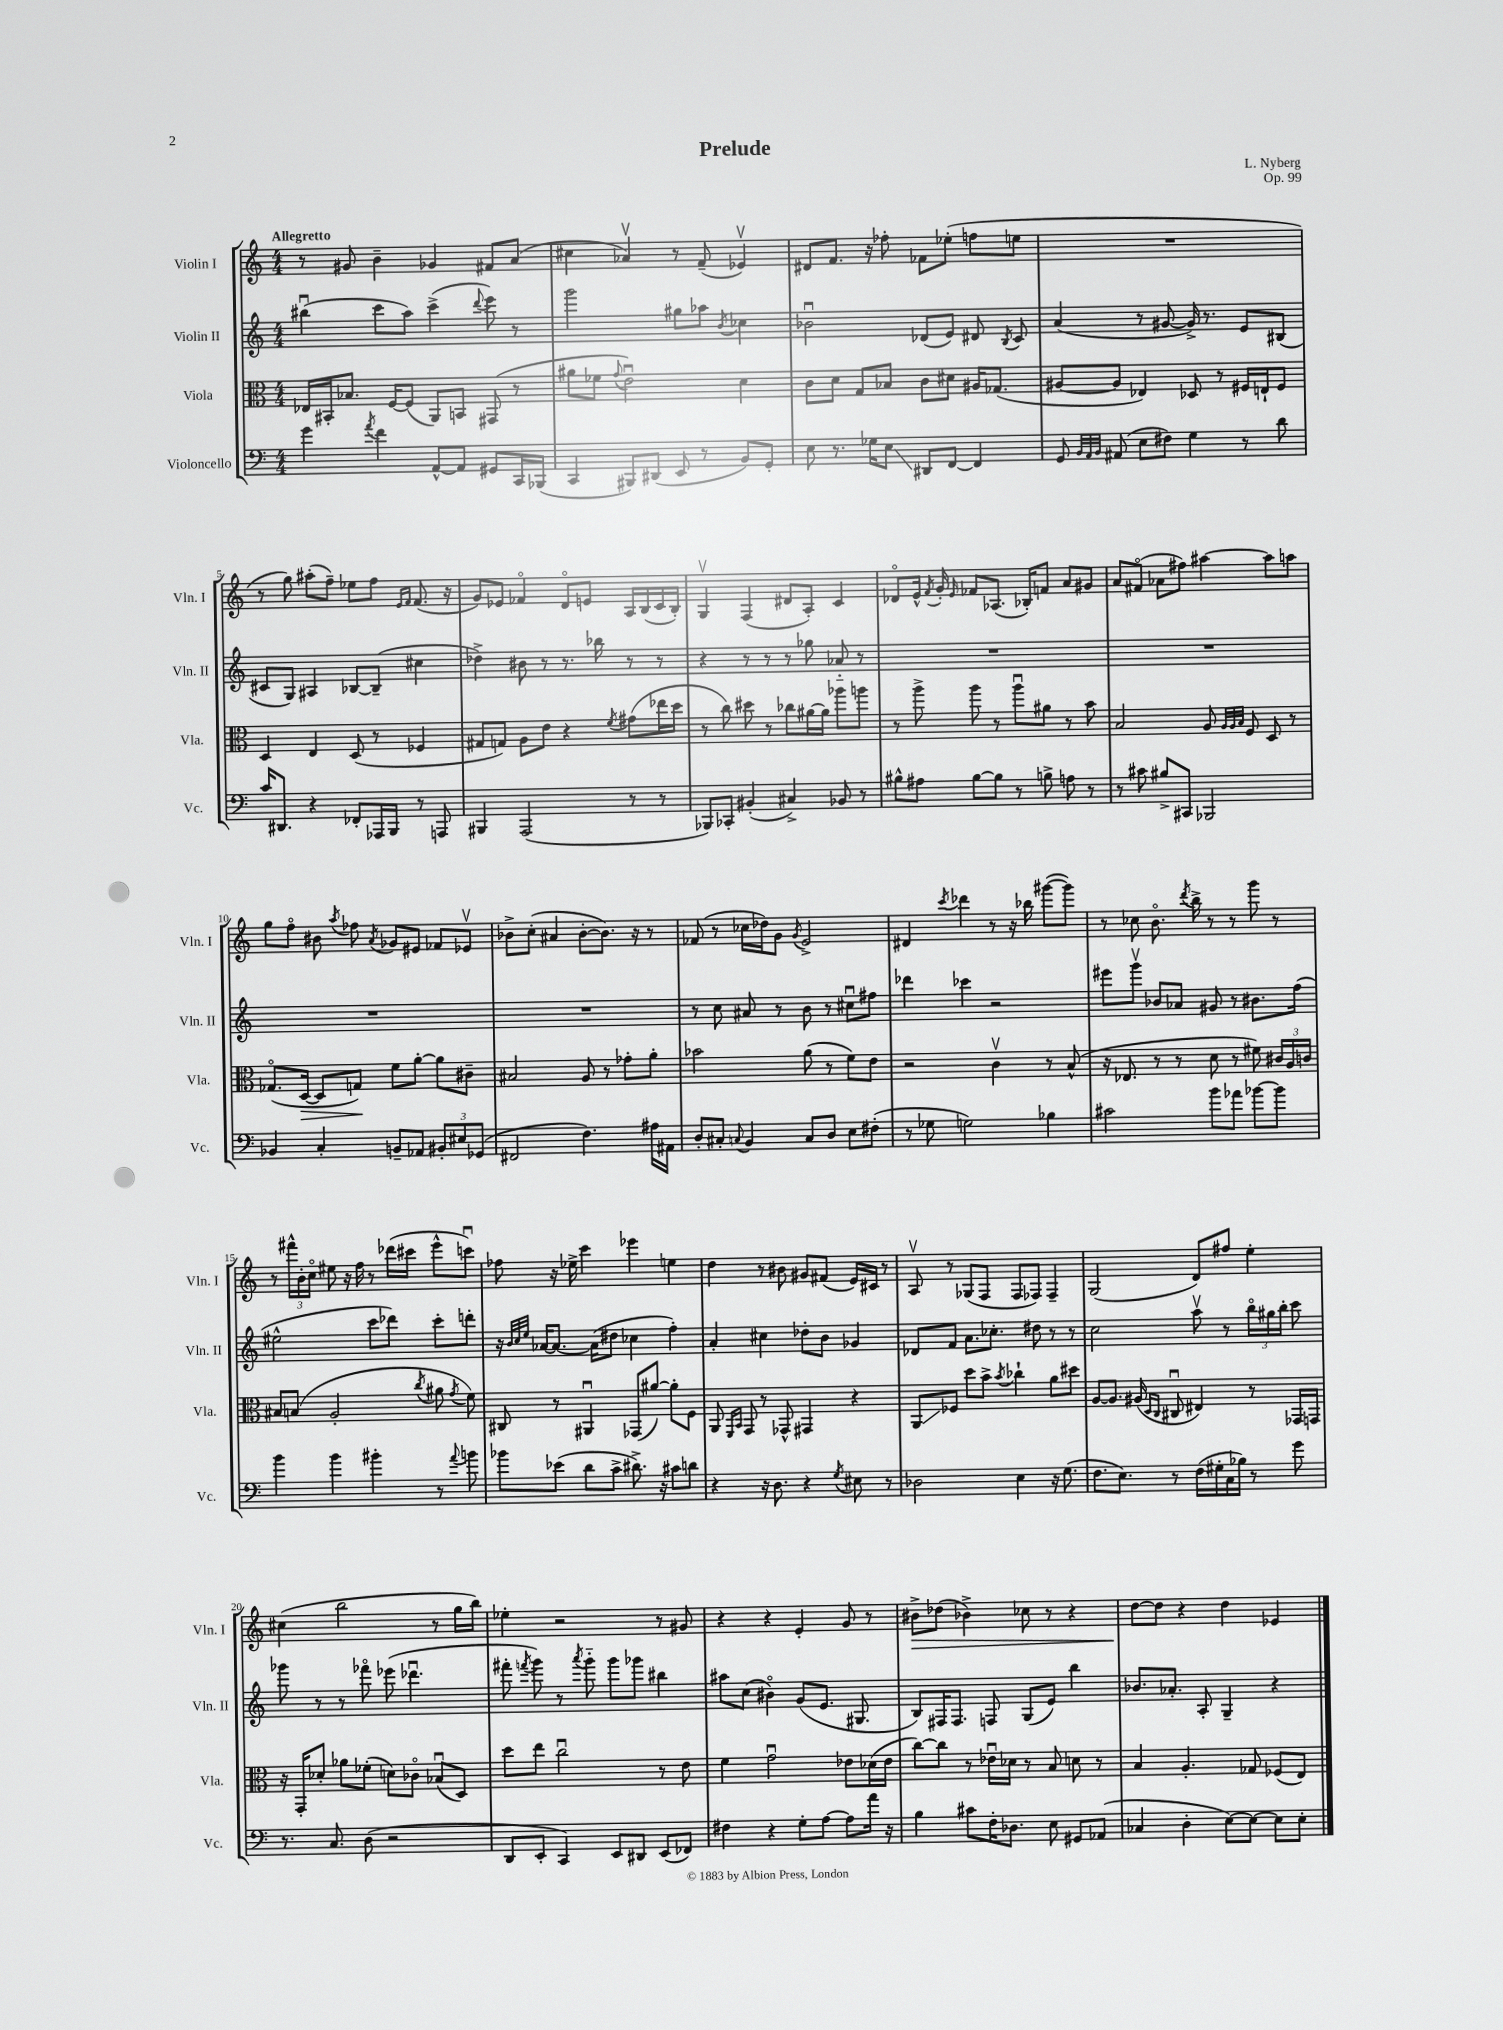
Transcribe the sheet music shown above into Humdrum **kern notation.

**kern	**kern	**kern	**kern
*staff4	*staff3	*staff2	*staff1
*clefF4	*clefC3	*clefG2	*clefG2
*k[]	*k[]	*k[]	*k[]
*M4/4	*M4/4	*M4/4	*M4/4
4g\	16E-/LL	(4bb#u\	8r
.	16BB#'/J	.	.
.	8.B-/J	.	8g#/
8qa/	.	.	.
4f\	.	8ccc\L	4b~\
.	[16F/LK	.	.
.	(8F/]J	8aa\J)	.
[8AA^^/L	8AA/L)	(4ccc^\	4g-/
8AA/]J	8BB/J	.	.
.	.	8qqddd/	.
8GG#/L	(8GG#/	8eee\)	8f#/L
16CC/L	8r	8r	(8a/J
(16BBB-/JJ	.	.	.
=	=	=	=
4CC/	8a#\L	2ggg\	4cc#\
.	8f-\J	.	.
.	8qqg/	.	.
8BBB#/L)	2eu\)	.	4a-v/)
(8DD#/J	.	.	.
8EE/	.	8gg#\L	8r
8r	.	8aa-\J	(8f~/
.	.	8qb/	.
8BB/L)	4d\	4cc-\	4e-v/)
8GG'/J	.	.	.
=	=	=	=
8E\	8c\L	2b-u\	8d#/L
8.r	8d\J	.	8.f/J
.	8G/L	.	.
16G-\LK	.	.	16r
8E\J	8B-/J	.	8ff-'\
8DD#/L	8c\L	(8d-/L	8f-\L
[8FF/J	8d#\J	8e/J)	(8ee-'\J
4FF/]	16A#/LK	8d#/	8ff\L
.	(8.G-/J	.	.
.	.	8qB/	.
.	.	8c/	8ee\J
=	=	=	=
8GG/	[8A#/L	(4a/	1r
32qqBB/LLL	.	.	.
32qqAA/	.	.	.
32qqBB/JJJ	.	.	.
(8AA#/	8A#/]J	.	.
8E\L	4E-/)	8r	.
8F#\J)	.	[8g#/	.
4G\	8D-/	16g#^/])	.
.	.	8.r	.
.	8r	.	.
8r	16F#/LL	8e/L	.
.	16E`/J	.	.
8d\	8F#/J	(8B#/J	.
=	=	=	=
16c/LK	4D/	8c#/L	8r
8.DD#/J	.	.	.
.	.	8G/J)	8gg\)
4r	4E/	4A#/	(8aa#'\L
.	.	.	8ff~\J)
8FF-'/L	(8D/	[8B-/L	8ee-\L
16AAA-/L	8r	(8B-~/]J	8ff\J
16BBB/JJ	.	.	.
.	.	.	16qqe/LL
.	.	.	16qqf/JJ
8r	4F-/	4cc#\	(8.f/
8AAA/	.	.	.
.	.	.	16r
=	=	=	=
4BBB#/	8G#/L	4dd-^\)	8g/L)
.	8G/J)	.	8e-/J
(2AAA/	8A\L	8b#\	4f-o/
.	8e\J	8r	.
.	4r	8.r	8do/L
.	.	.	8e/J
.	.	16bb-\	.
.	8qf/	.	.
8r	(8g#\L	8r	16A/LL
.	.	.	(16B/
8r	16ee-\L	8r	16c/
.	16dd\JJ	.	16B'/JJ)
=	=	=	=
8BBB-/L)	8r	4r	4Gv/
8CC-'/J	8cc\)	.	.
(4BB#'/	8dd#\	8r	(4F/
.	8r	8r	.
4C#^/)	8cc-\L	8r	8d#/L
.	[16a#\L	8gg-\	8A'/J)
.	16a#\]JJ	.	.
8BB-/	8aa-\L	8a-'~/	4c/
8r	8aa\J	8r	.
=	=	=	=
8B#^^\L	8r	1r	8d-o/L
8A#\J	8aa^\	.	16e^^/Jk
.	.	.	8qf/
.	.	.	16g'/
.	.	.	16qqe/
[8B#\L	8aa\	.	8f-/L
8B#\]J	8r	.	(8.A-/J
8r	8aau\L	.	.
.	.	.	16B-'/LK)
8B^\	8a#\J	.	8f/J
8A\	8r	.	8a/L
8r	8b\	.	8g#/J
=	=	=	=
8r	2B/	1r	8a/L
8c#\	.	.	(8f#o/J
8B#^/L	.	.	8a-\L
8CC#/J	.	.	8ff#\J)
2BBB-/	8A/	.	[4aa#\
.	32qqA/LLL	.	.
.	32qqA/	.	.
.	32qqB/JJJ	.	.
.	8F/	.	.
.	8D/	.	8aa#\]L
.	8r	.	8aa\J
=	=	=	=
4BB-/	(8.G-o/L	1r	8gg\L
.	.	.	8ffo\J
.	[16D/Jk	.	.
4C'/	8D/]L	.	8b#\
.	.	.	8qaa/
.	8G/J)	.	8ff-\
.	.	.	8qa/
8BB~/L	8f\L	.	8g-/L
8AA-/J	[8a'\J	.	8e#/J
12BB#'/L	8a\]L	.	8f-/L
12E#/	.	.	.
.	8c#~\J	.	8e-v/J
(12GG-/J	.	.	.
=	=	=	=
2FF#/	2B#/	1r	8b-^\L
.	.	.	(8cc'\J
.	.	.	4a#/
4.F\)	8A/	.	[8b-'\L
.	8r	.	8.b-\]J)
.	8g-'\L	.	.
.	.	.	16r
16A#\LL	8a'\J	.	8r
16AA#\JJ	.	.	.
=	=	=	=
8D'/L	2b-\	8r	(8f-/
8C#'/J	.	8cc\	8r
8qqC/	.	.	.
4BB/	.	8a#/	16cc-\LL
.	.	.	16dd-\J)
.	.	8r	8g\J
.	.	.	8qg/
8C/L	(8a\	8b\	2e^/
8D/J	8r	8r	.
8E\L	8f\L)	8cc#u\L	.
(8F#'\J	8e\J	8ff#\J	.
=	=	=	=
8r	2r	4ddd-\	4d#/
8G-\	.	.	.
.	.	.	8qccc/
2G\)	.	4ccc-\	4ddd-\
.	4cv\	2r	8r
.	.	.	16r
.	.	.	16bb-\
4B-\	8r	.	([8ggg#\L
.	(8B^^/	.	8ggg#\]J)
=	=	=	=
2c#\	16r	8eee#\L	8r
.	8.E-/	.	.
.	.	8gggv\J	8cc-\
.	8r	8b-/L	8.bo\
.	8r	8a-/J	.
.	.	.	8qddd/
.	.	.	16bb^\
8b\L	8d\	8g#/	8r
8a-\J	8r	8r	8r
[8b-\L	8f#\)	8.b#\L	8ggg\
8b-\]J	24c#/LL	.	8r
.	24A/	.	.
.	.	(16ff\Jk	.
.	24c/JJ	.	.
=	=	=	=
4b\	8B#/L	2ee#^^\	8r
.	(8B/J	.	24fff#^^\LL
.	.	.	24b'\
.	.	.	24cco\JJ
4b\	2A'/	.	8ee#\
.	.	.	16r
.	.	.	16ff\
4b#'\	.	8ccc\L	8r
.	.	8ddd-\J)	(16ddd-\LL
.	.	.	16ccc#\JJ
.	8qcc/	.	.
8r	8a#\	8ccc'\L	8eee^^\L
8qqa/	8qg/	.	.
8b\	8f\)	8ddd'\J	8cccu\J)
=	=	=	=
8b-\L	8C#/	16r	8ff-\
.	.	32qqb/LLL	.
.	.	32qqcc/	.
.	.	32qqee/JJJ	.
.	.	[16a-/LK	.
(8e-\J	8r	8.a-/_J	16r
.	.	.	16ee-^\
8d\L	4AA#u/	.	4ccc\
.	.	(16a-\]LK	.
8c^\J	.	8dd#\J	.
8.d#^\)	(8GG-/L	4cc-\	4eee-\
.	[8a#/J)	.	.
16r	.	.	.
8c#\L	8a#'\]L	4ff'\)	4ee\
8d\J	8F\J	.	.
=	=	=	=
4r	8AA/	4a'/	4dd\
.	16qqFF/LL	.	.
.	16qqBB/JJ	.	.
.	8GG/	.	.
16r	8r	4cc#\	8r
8.D\	.	.	.
.	8GG-^^/	.	8b#\
4r	4GG#/	8dd-'\L	8g#/L
.	.	8b\J	(8f#/J
8qG/	.	.	.
8E#\	4r	4g-/	16e/LL)
.	.	.	16c#/JJ
8r	.	.	8r
=	=	=	=
2D-\	8AA/L	8d-/L	8Av/
.	8F-/J	8f/J	8r
.	8dd\L	8.a\L	(8G-/L
.	8b^\J	.	8F/J
.	.	8.cc-'\J	.
.	8qb/	.	.
4E\	4cc-`\	.	8F/L
.	.	8dd#\	8F-/J)
16r	8a\L	8r	4F-~/
(8.G\	.	.	.
.	8dd#\J	8r	.
=	=	=	=
8.F\L	[8A/L	2cc\	(2G/
.	8.A/]J	.	.
8.E\J)	.	.	.
.	(16A#/	.	.
.	16qqD/LL	.	.
.	16qqC/JJ	.	.
8r	8C#u/	.	.
(16F\LL	4E#/)	8aav\	8d/L)
16G#'\	.	.	.
16C\	.	8r	8ff#/J
16B-\JJ)	.	.	.
8r	8r	24bbo\LL	4ee'\
.	.	24gg#\	.
.	.	24bb'\JJ	.
8g\	16GG-/LL	8ccc\	.
.	16GG/JJ	.	.
=	=	=	=
8.r	16r	8ggg-\	(4cc#\
.	16GG'/LK	.	.
.	8d-'/J	8r	.
8.C/	.	.	.
.	8a-\L	8r	2bb\
(8D\	(8f-'\J	8fff-o\	.
2r	8d\L)	(8eee-\	.
.	8c-o\J	4.ddd-u\	.
.	(8B-u/L	.	8r
.	8D/J)	.	16gg\LL
.	.	.	16bb\JJ)
=	=	=	=
8DD/L	8dd\L	8fff#'\	4ee-'\
.	.	8qfff/	.
8EE'/J	8ee\J	8ggg\)	.
4CC/)	2ccu\	8r	2r
.	.	8qaaa/	.
.	.	8ggg'~\	.
8EE/L	.	8ggg\L	.
8DD#/J	.	8ggg-\J	.
(8EE/L	8r	4bb#\	8r
8FF-/J)	8e\	.	8g#/
=	=	=	=
4F#\	4f\	8aa#\L	4r
.	.	(8cc\J	.
4r	2gu\	4b#o\)	4r
8G'\L	.	(8g/L	4e'/
[8A\J	.	8.e/J	.
8A\]L	8e-\L	.	8g/
.	.	8.G#/	.
16a\Jk	(16d-\L	.	8r
16r	16e-\JJ	.	.
=	=	=	=
4B\	[8cc\L)	8B/L)	8b#^\L
.	8cc\]J	16F#/K	(8dd-\J
.	.	8.F#/J	.
8c#\L	8r	.	4b-^\)
16F'\K	16e-u\LL	8F/	.
8.D-\J	16d-\JJ	.	.
.	8r	(8G/L	8cc-\
8E\	8B/	8e/J)	8r
8GG#/L	8d\	4bb\	4r
(8AA-/J	8r	.	.
=	=	=	=
4C-/	4B/	8.b-/L	[8dd\L
.	.	.	8dd\]J
.	.	8.a-'/J	.
4D'\	4.A'/	.	4r
.	.	8A'/	.
[8E\L)	.	4G~/	4dd\
8E\_J	8G-/	.	.
8E\]L	(8F-/L	4r	4e-/
8E'\J	8E/J)	.	.
==	==	==	==
*-	*-	*-	*-
